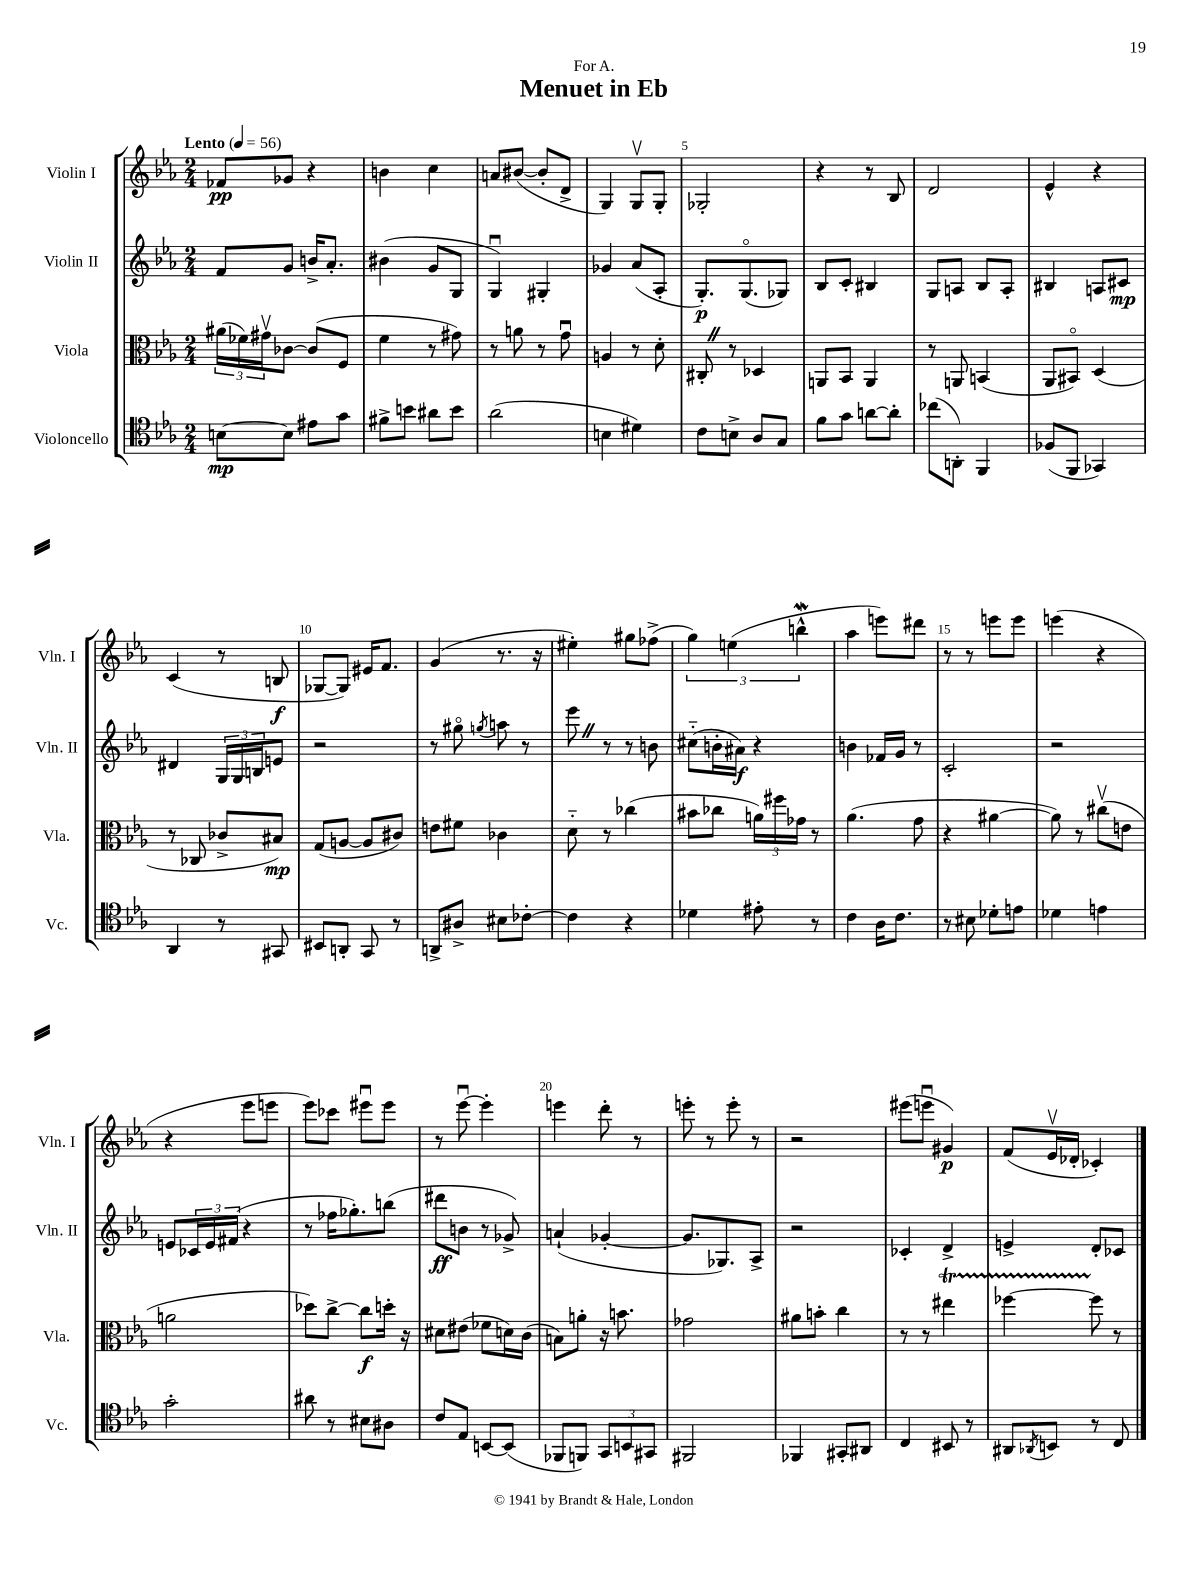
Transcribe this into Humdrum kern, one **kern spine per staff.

**kern	**kern	**kern	**kern
*staff4	*staff3	*staff2	*staff1
*clefC4	*clefC3	*clefG2	*clefG2
*k[b-e-a-]	*k[b-e-a-]	*k[b-e-a-]	*k[b-e-a-]
*M2/4	*M2/4	*M2/4	*M2/4
*MM56	*MM56	*MM56	*MM56
[8B	(24a#	8f	8f-
.	24f-)	.	.
.	24g#v	.	.
8B]	[8c-	8g	8g-
8e#	(8c-]	16b^	4r
.	.	8.a-'	.
8g	8F	.	.
=	=	=	=
8f#^	4f	(4b#	4b
8b	.	.	.
8a#	8r	8g	4cc
8b	8g#)	8G	.
=	=	=	=
(2a-	8r	4Gu)	8a
.	8a	.	([8b#
.	8r	4G#'	8b#']
.	8gu	.	8d^
=	=	=	=
4B	4A	4g-	4G)
4d#)	8r	(8a-	8Gv
.	8d'	8A-'	8G'
=	=	=	=
8c	8C#'	8.G')	2G-'
8B^	8r	.	.
.	.	(8.Go	.
8A-	4D-	.	.
8G	.	8G-)	.
=	=	=	=
8f	8AA	8B-	4r
8g	8BB-	8c'	.
[8a	4AA	4B#	8r
8a']	.	.	8B-
=	=	=	=
(8cc-	8r	8G	2d
8AA')	8AA	8A	.
4FF	(4BB	8B-	.
.	.	8A'	.
=	=	=	=
(8F-	8AA-	4B#	4e-^^
8FF	8BB#o)	.	.
4GG-)	(4D	8A	4r
.	.	8c#	.
=	=	=	=
4AA-	8r	4d#	(4c
.	8C-	.	.
8r	8c-^	24G	8r
.	.	24G	.
.	.	24B	.
8GG#	8B#)	8e	8B
=	=	=	=
8BB#	(8G	2r	[8G-
8AA'	[8A	.	8G-])
8GG	8A]	.	16e#
.	.	.	8.f
8r	8c#)	.	.
=	=	=	=
8AA^	8e	8r	(4g
8A#^	8f#	8gg#o	.
.	.	8qgg	.
8B#	4c-	8aa	8.r
[8c-'	.	8r	.
.	.	.	16r
=	=	=	=
4c-]	8d'~	8eee-	4ee#')
.	8r	8r	.
4r	(4cc-	8r	8gg#
.	.	8b	(8ff-^
=	=	=	=
4d-	8b#	(8cc#'~	6gg)
.	8cc-	16b'	.
.	.	.	(6ee
.	.	16a#)	.
8e#'	24a)	4r	.
.	24ff#	.	.
.	24g-	.	6bb^^
8r	8r	.	.
=	=	=	=
4c	(4.a-	4b	4aa-
16A-	.	16f-	8eee)
8.c	.	16g	.
.	8g	8r	8ddd#
=	=	=	=
8r	4r	2c'	8r
8B#	.	.	8r
8d-'	[4a#	.	8eee
8e	.	.	8eee
=	=	=	=
4d-	8a#])	2r	(4eee
.	8r	.	.
4e	(8cc#v	.	4r
.	8e	.	.
=	=	=	=
2g'	2a	8e	4r
.	.	24c-	.
.	.	24e	.
.	.	(24f#	.
.	.	4r	8eee-
.	.	.	8eee
=	=	=	=
8a#	8dd-)	8r	8eee-)
8r	[8cc^	16ff-	8ccc-
.	.	8.gg-')	.
8B#	8cc]	.	8eee#u
8A#	16dd'	(8bb	8eee#
.	16r	.	.
=	=	=	=
8c	8d#	8ddd#	8r
8E-	(8e#	8b	[8eee-u
[8BB	8f-	8r	4eee-']
(8BB]	16d)	8g-^)	.
.	(16c	.	.
=	=	=	=
8FF-	8B)	(4a`	4eee
8FF)	8a'	.	.
12GG	16r	[4g-'	8ddd'
.	8.b	.	.
12BB	.	.	.
.	.	.	8r
12GG#	.	.	.
=	=	=	=
2FF#	2g-	8.g-]	8eee'
.	.	.	8r
.	.	8.G-)	.
.	.	.	8eee'
.	.	8A-^	8r
=	=	=	=
4FF-	8a#	2r	2r
.	8b'	.	.
8GG#'	4cc	.	.
8AA#	.	.	.
=	=	=	=
4C	8r	4c-'	(8eee#
.	8r	.	8eeeu
8BB#	4ee#	4d^	4g#)
8r	.	.	.
=	=	=	=
8AA#	[4ff-	4e^	(8f
8qAA-	.	.	.
8BB	.	.	16e-v
.	.	.	16d-'
8r	8ff-]	8d'	4c-')
8C	8r	8c-	.
==	==	==	==
*-	*-	*-	*-
